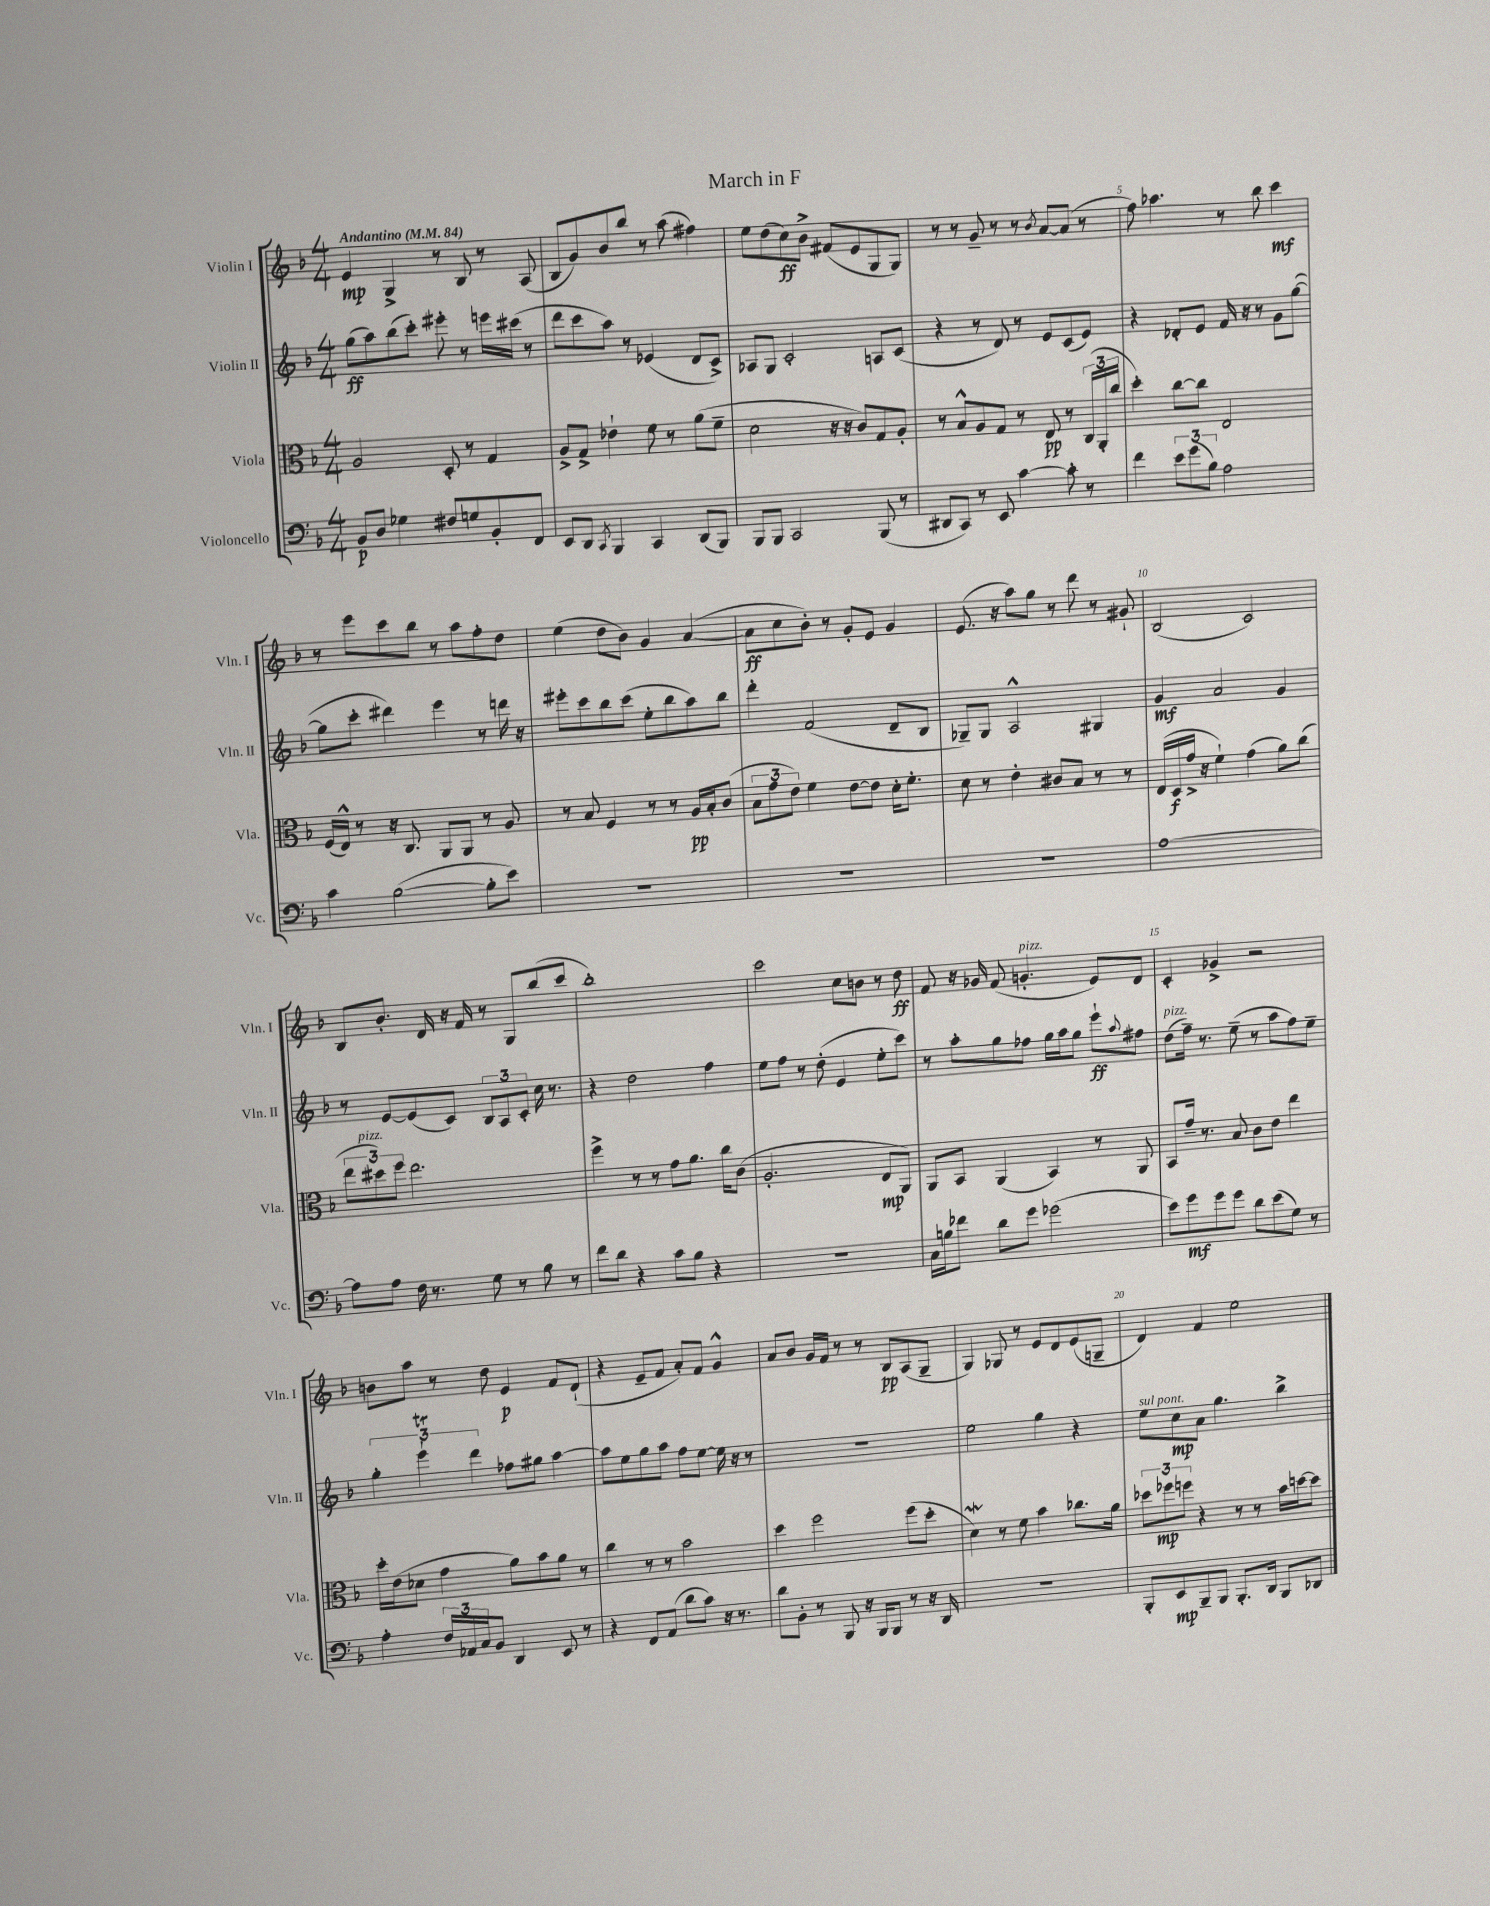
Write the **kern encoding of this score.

**kern	**kern	**kern	**kern
*staff4	*staff3	*staff2	*staff1
*clefF4	*clefC3	*clefG2	*clefG2
*k[b-]	*k[b-]	*k[b-]	*k[b-]
*M4/4	*M4/4	*M4/4	*M4/4
*MM84	*MM84	*MM84	*MM84
8BB-	2A	(8gg	4e
8D	.	8aa)	.
4G-	.	(8bb-	4G^
.	.	8ccc')	.
8F#	8D'	8eee#'	8r
8G	8r	8r	8B-
8BB-'	4G	16eee	8r
.	.	(16ccc#	.
8FF	.	8r	(8A
=	=	=	=
8EE	8A^	8ddd	8B-
8DD	8G^	8ccc	8g)
8qCC	.	.	.
4BBB-	4e-`	8aa)	8b-
.	.	8r	8bb-
4CC	8f	(4e-	8r
.	8r	.	(8aa
(8DD	(8a	8d	4ff#)
8BBB-)	8f~	8c^)	.
=	=	=	=
8BBB-	2d	8A-	8ee
8BBB-	.	8G	(8dd
2CC	.	2c'	8cc)
.	.	.	8b-^
.	16r	.	(8f#
.	16r	.	.
.	8c)	.	8e
(8BBB-	8G	8A	8G
8r	8A'	(8c	8G)
=	=	=	=
8DD#	8r	4r	8r
8CC)	8B-^^	.	8r
8r	8A	8r	8g~
8EE	8G	8d)	8r
[4c	8r	8r	8r
.	.	.	8qb-
.	8E	8e	[8a
8c']	8r	(8c	(8a]
8r	(24C	8e)	8r
.	24AA'	.	.
.	24cc	.	.
=	=	=	=
4f	4dd')	4r	8ff)
.	.	.	4.aa-
12e	[8cc	8d-'	.
(12g	.	.	.
.	8cc]	8e	.
12B-)	.	.	.
2A	2E	16f	8r
.	.	16r	.
.	.	8r	8bb-
.	.	8g	4ccc
.	.	([8gg	.
=	=	=	=
4c	(16F	8gg]	8r
.	16E^^)	.	.
.	8r	8ccc'	8eee
([2B-	16r	4ddd#)	8ccc
.	8.C	.	.
.	.	.	8bb-
.	8AA	4eee	8r
.	8AA	.	8aa
8B-']	8r	8r	8ff'
8e)	8A	16ddd	8dd
.	.	16r	.
=	=	=	=
1r	8r	8eee#'	(4ee
.	8B-	8ccc	.
.	4F	8bb-	8dd
.	.	(8ccc	8b-)
.	8r	8ee'	4g
.	8r	8bb-	.
.	16A	8aa)	([4a
.	16B-'	.	.
.	(8c	8bb-	.
=	=	=	=
1r	12B-	4ddd'	8a]
.	12g	.	.
.	.	.	8cc
.	12e)	.	.
.	4f	(2f	8b-')
.	.	.	8r
.	[8e	.	8g'
.	8e]	.	8e
.	16d'	8d~	4g
.	8.f'	.	.
.	.	8B-	.
=	=	=	=
1r	8d	8G-~)	(8.e
.	8r	8G-	.
.	.	.	16r
.	4e'	2A^^	8aa)
.	.	.	8gg
.	8c#	.	8r
.	8B-	.	8ddd
.	8r	4G#	8r
.	8r	.	8g#`
=	=	=	=
[1A	(16E	4g	(2B-
.	16D	.	.
.	16g^	.	.
.	16r	.	.
.	4f`)	2a	.
.	(4g	.	2c)
.	8a)	4g	.
.	(8cc	.	.
=	=	=	=
8A]	12ee	8r	8B-
.	12dd#)	.	.
8A	.	[8e	8.b-'
.	12ff	.	.
16F	2.ee	(8e]	.
8.r	.	.	16d
.	.	8c)	16r
.	.	.	16f
8G	.	12B-	8r
.	.	12A	.
8r	.	.	8G
.	.	12c'	.
8B-	.	16cc	(8bb-
.	.	8.r	.
8r	.	.	8ccc
=	=	=	=
8f	4ff^	4r	1bb-')
8d	.	.	.
4r	8r	2dd	.
.	8r	.	.
8c	8g	.	.
8B-	8.a	.	.
4r	.	4ff	.
.	16cc	.	.
.	(8c	.	.
=	=	=	=
1r	2.A'	8ee	2ccc
.	.	8ff	.
.	.	8r	.
.	.	(8dd'	.
.	.	4e	8cc
.	.	.	8b
.	8E	8ee'	8r
.	8AA)	8ccc)	8dd
=	=	=	=
16C	8AA	8r	8f
16B	.	.	.
8f-	8BB-	8aa'	16r
.	.	.	16g-
8d	(4AA	8gg	(8f
8g	.	8ff-	4.g'
(2g-	4BB-)	16gg	.
.	.	16aa	.
.	.	8gg	.
.	8r	8eee`	8e)
.	.	8qqaa	.
.	8AA	8ff#	8d
=	=	=	=
8e)	8BB-	(8dd	4c'
8g	16g~	16ff~)	.
.	8.r	8.r	.
8g	.	.	4g-^
8g	8B-	(8ee~	.
8d	8c	8r	2r
(8e	8e	8aa	.
8G)	4ee	8ff)	.
8r	.	8ee~	.
=	=	=	=
4A'	16dd'	6gg'	8b
.	(16e	.	.
.	8d-	.	8aa
.	.	6eee`	.
24F	4g	.	8r
24AA-	.	.	.
24C	.	6ddd	.
8BB-	.	.	8dd
4DD	8a)	8ff-	4e
.	8b-	8gg#	.
8EE	8a	[4aa	8f
8r	8r	.	(8d`
=	=	=	=
4r	4cc	8aa]	4r
.	.	8ee	.
8FF	8r	8gg	8e~
(8AA	8r	8aa	8f
8d	2b-	8ff	8a')
8c)	.	[8ee	8f
16r	.	16ee]	4g^^
8.r	.	16r	.
.	.	8r	.
=	=	=	=
8d	4dd	1r	8a
8BB-'	.	.	8b-
8r	2ff	.	16g
.	.	.	16f
8BBB-	.	.	8r
16r	.	.	8r
16BBB-	.	.	.
8BBB-	.	.	8B-
8r	(8ff	.	(8A
16r	8dd'	.	8G~
16DD	.	.	.
=	=	=	=
1r	4d)	2ee	4G)
.	8r	.	8G-
.	8f	.	8r
.	4b-	4gg	8e
.	.	.	8d
.	8.cc-	4r	(8e
.	.	.	8G~
.	16a	.	.
=	=	=	=
8BBB-'	12dd-	8ee	4d)
.	12ff-	.	.
8EE	.	8cc	.
.	12ff	.	.
8BBB-~	4r	8a	4f
8BBB-	.	4.gg	.
8.BBB-'	8r	.	2ee
.	8r	.	.
16DD	.	.	.
8BBB-	16b-	4bb-^	.
.	[16dd	.	.
8DD-	8dd]	.	.
==	==	==	==
*-	*-	*-	*-
